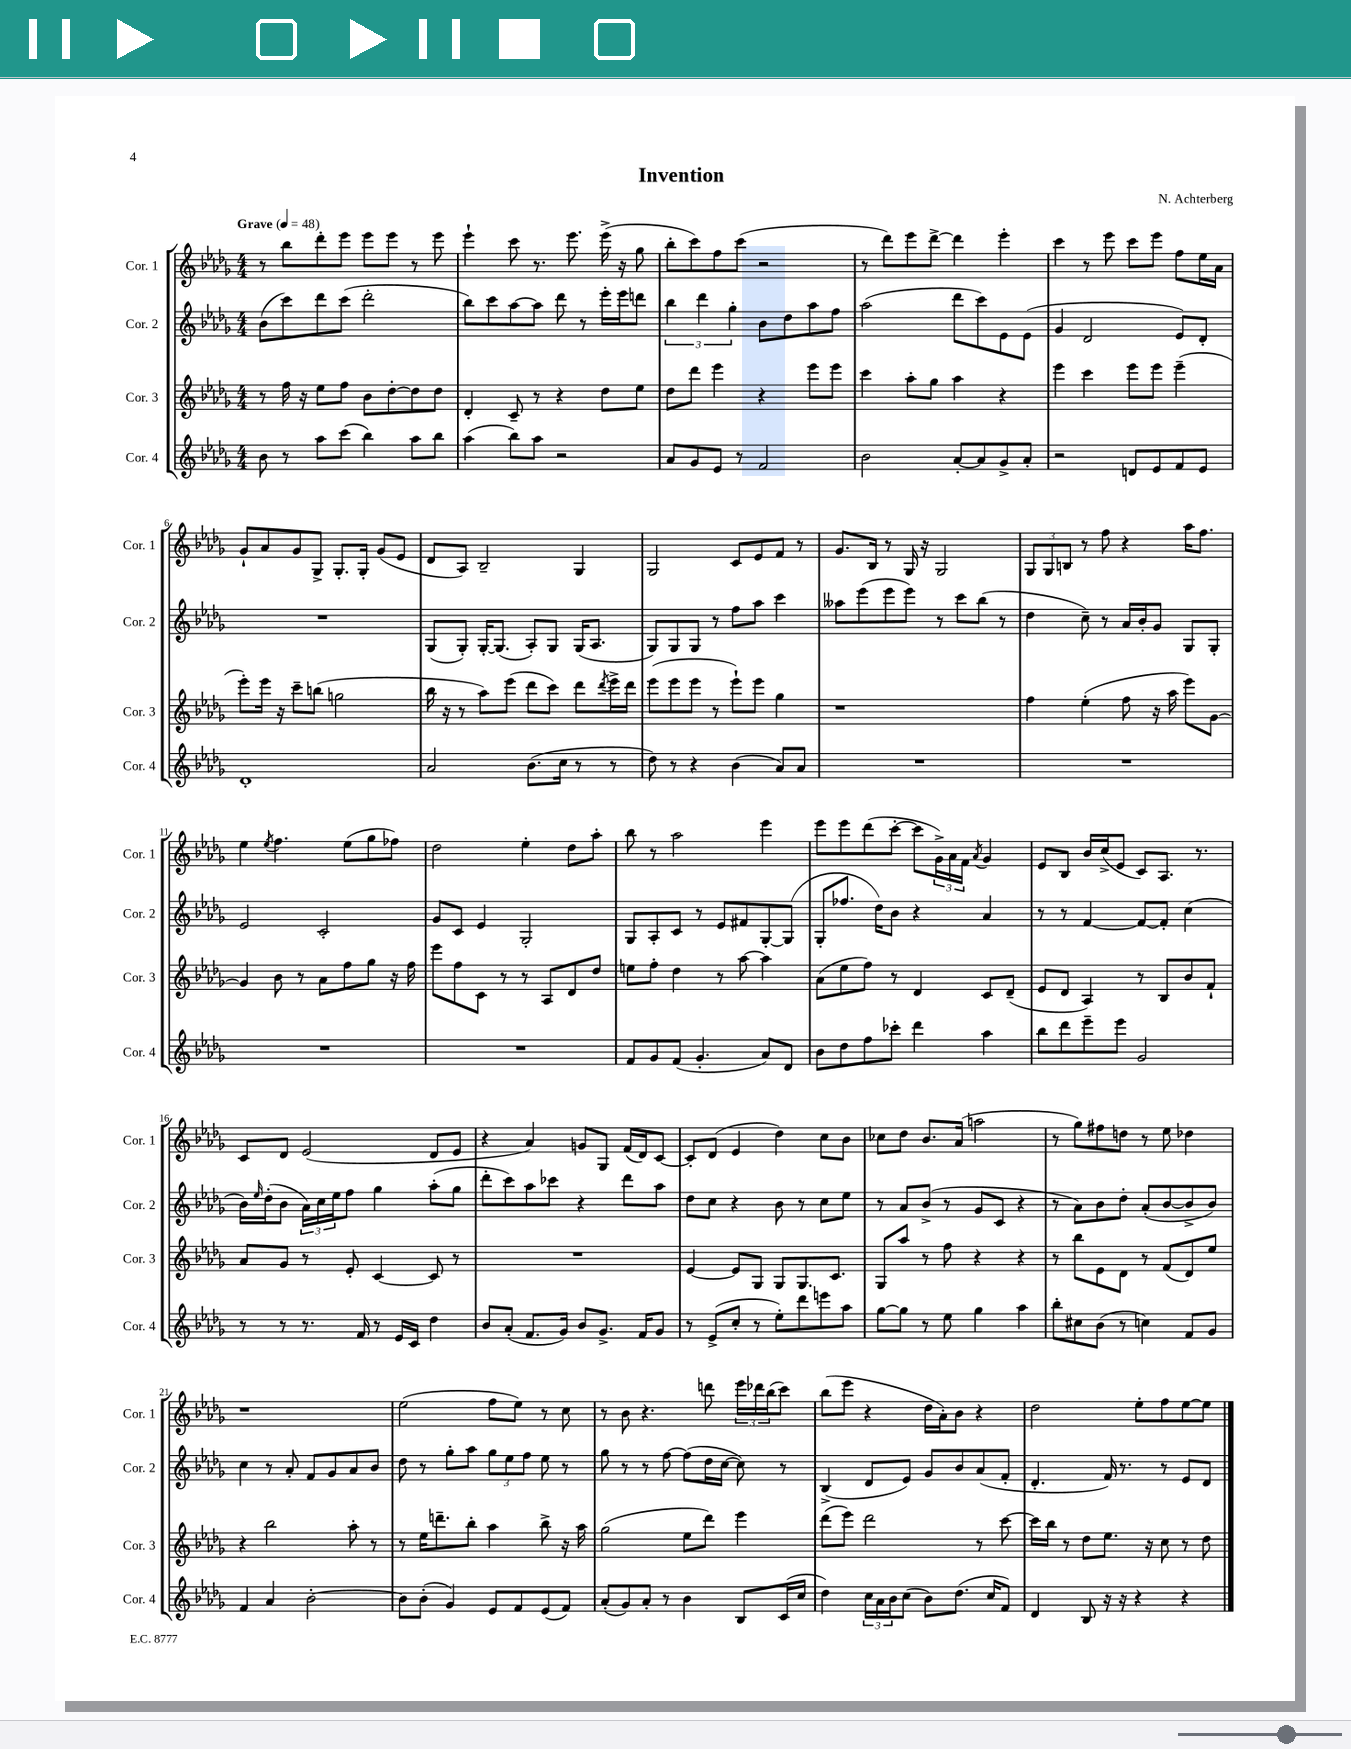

**kern	**kern	**kern	**kern
*staff4	*staff3	*staff2	*staff1
*clefG2	*clefG2	*clefG2	*clefG2
*k[b-e-a-d-g-]	*k[b-e-a-d-g-]	*k[b-e-a-d-g-]	*k[b-e-a-d-g-]
*M4/4	*M4/4	*M4/4	*M4/4
*MM48	*MM48	*MM48	*MM48
8b-\	8r	(8b-\L	8r
8r	16ff\	8ccc\)	8bb-\L
.	16r	.	.
8aa-\L	8ee-\L	8ddd-\	8ddd-'\
(8ccc\J	8ff\J	(8ccc\J	8eee-\J
4bb-\)	8b-\L	2ddd-'\	8eee-\L
.	[8dd-'\	.	8eee-\J
8aa-\L	8dd-\]	.	8r
8bb-\J	8dd-\J	.	8eee-\
=	=	=	=
(4aa-\	4d-'/	8bb-\L)	4eee-`\
.	.	8ccc\	.
8bb-\L)	8c~/	[8aa-\	8ccc\
8aa-\J	8r	8aa-\]J	8.r
2r	4r	8ddd-\	.
.	.	.	8.eee-\
.	.	8r	.
.	8dd-\L	16eee-'\LL	(16eee-^\
.	.	16eee-\J	16r
.	8ee-\J	8ddd\J	8gg-\
=	=	=	=
8a-/L	8dd-\L	6bb-\	8bb-'\L
8g-/	8ddd-\J	.	8ccc\)
.	.	6ddd-\	.
8e-/J	4eee-\	.	8ff\
.	.	6gg-'\	.
8r	.	.	(8ccc\J
2f/	4r	8b-\L	2r
.	.	8dd-\	.
.	8eee-\L	8aa-\	.
.	8eee-\J	8ff\J	.
=	=	=	=
2b-\	4ccc\	(2aa-\	8r
.	.	.	8ddd-\L)
.	8aa-'\L	.	8eee-\
.	8gg-\J	.	[8ddd-^\J
[8a-'/L	4aa-\	8ddd-\L	4ddd-\]
8a-/]	.	8ccc\)	.
8g-^/	4r	8e-\	4eee-'\
8a-'/J	.	(8e-\J	.
=	=	=	=
2r	4eee-\	4g-/	4ccc\
.	4ccc\	2d-/	8r
.	.	.	8eee-\
8d/L	8eee-\L	.	8ccc\L
8e-/	8eee-\J	.	8eee-\J
8f/	(4eee-~\	8e-/L)	8ff\L
8e-/J	.	8d-'/J	16ee-\L
.	.	.	16a-\JJ
=	=	=	=
1d-'	8eee-'\L)	1r	8g-`/L
.	16eee-\Jk	.	8a-/
.	16r	.	.
.	8ccc~\L	.	8g-/
.	(8bb\J	.	8G-^/J
.	2gg\	.	8.G-'/L
.	.	.	16G-'/Jk
.	.	.	(8g-/L
.	.	.	8e-/J
=	=	=	=
2a-/	16bb-\	(8G-/L	8d-/L
.	16r	.	.
.	8r	8G-'/J)	8A-/J)
.	8aa-\L)	[16G-'/LK	2B-~/
.	.	(8.G-/]J	.
.	(8eee-\J	.	.
(8.b-\L	8ddd-\L	8A-'/L)	.
.	8ccc\J)	8G-/J	.
16cc\Jk	.	.	.
8r	8ddd-\L	(16G-/LK	4G-/
.	.	8.A-/J	.
.	8qddd-/	.	.
8r	16eee-^\L	.	.
.	16ddd-\JJ	.	.
=	=	=	=
8dd-\)	(8eee-\L	8G-/L)	2G-/
8r	8eee-\	8G-/	.
4r	8eee-\J	8G-/J	.
.	8r	8r	.
(4b-\	8eee-`\L)	8ff\L	8c/L
.	8eee-\J	8aa-\J	8e-/
8a-/L)	4gg-\	4ccc\	8f/J
8a-/J	.	.	8r
=	=	=	=
1r	1r	8aa--\L	8.g-/L
.	.	(8eee-\	.
.	.	.	16B-/Jk
.	.	8eee-\	8r
.	.	8eee-\J)	16G-/
.	.	.	16r
.	.	8r	2G-/
.	.	8ccc\L	.
.	.	(8bb-\J	.
.	.	8r	.
=	=	=	=
1r	4ff\	4dd-\	12G-/L
.	.	.	12G-/
.	.	.	12B/J
.	(4ee-'\	8cc~\)	8r
.	.	8r	8ff\
.	8ff\	16a-/LL	4r
.	.	16b-'/J	.
.	16r	8g-/J	.
.	16aa-\	.	.
.	8eee-\L)	8G-/L	16aa-\LK
.	.	.	8.ff\J
.	[8g-\J	8G-'/J	.
=	=	=	=
1r	4g-/]	2e-/	4ee-\
.	.	.	8qee-/
.	8b-\	.	4.ff\
.	8r	.	.
.	8a-\L	2c'/	.
.	8ff\	.	(8ee-\L
.	8gg-\J	.	8gg-\
.	16r	.	8ff-\J)
.	16ff\	.	.
=	=	=	=
1r	8eee-\L	8g-/L	2dd-\
.	8ff\	8c/J	.
.	8c\J	4e-/	.
.	8r	.	.
.	8r	2G-'/	4ee-'\
.	8A-/L	.	.
.	8d-/	.	8dd-\L
.	8dd-/J	.	8aa-'\J
=	=	=	=
8f/L	8ee\L	8G-/L	8bb-\
8g-/	8ff'\J	8A-'/	8r
(8f/J	4dd-\	8c/J	2aa-\
4.g-'/	.	8r	.
.	8r	8e-/L	.
.	[8aa-\	8f#/	.
8a-/L)	4aa-\]	[8G-'/	4eee-\
8d-/J	.	(8G-/]J	.
=	=	=	=
8b-\L	(8a-\L	8G-'/L	8eee-\L
8dd-\	8ee-\	8.ff-/J	8eee-\
8ff\	8ff\J)	.	(8ddd-\
.	.	16dd-\LK)	.
8ccc-'\J	8r	8b-\J	[8ccc'\J
4ddd-\	4d-/	4r	8ccc\]L
.	.	.	24g-^\L)
.	.	.	24a-\
.	.	.	24f\JJ
.	.	.	8qa-/
4aa-\	8c/L	4a-/	4g-/
.	(8d-~/J	.	.
=	=	=	=
8bb-\L	8e-/L	8r	8e-/L
8ddd-\	8d-/J	8r	8B-/J
8eee-~\	4A-/)	[4f/	16b-/LL
.	.	.	(16cc^/J
8eee-\J	.	.	8e-/J
2g-/	8r	8f/_L	8c/L)
.	8B-/L	8f'/]J	8.A-/J
.	8b-/	(4cc\	.
.	.	.	8.r
.	8f`/J	.	.
=	=	=	=
8r	8a-/L	16b-\LL)	8c/L
.	.	16qqee-/	.
.	.	(16dd-'\J	.
8r	8g-/J	8b-\J	8d-/J
8.r	8r	24a-\LL)	(2e-/
.	.	24cc\	.
.	.	24ee-\J	.
.	8e-'/	8ff\J	.
16f/	.	.	.
8r	[4c/	4gg-\	.
16e-/LL	.	.	.
16c/JJ	.	.	.
4dd-\	8c/]	(8aa-'\L	8d-/L
.	8r	8gg-\J	8e-/J
=	=	=	=
8b-/L	1r	8ddd-'\L	4r
(8a-'/J	.	8ccc\)	.
8.f/L	.	8aa-\	4a-/)
.	.	8ccc-\J	.
16g-/Jk)	.	.	.
8b-/L	.	4r	8g/L
8.g-^/J	.	.	8G-/J
.	.	8ddd-\L	(16f/LL
16f/LK	.	.	16d-/J)
8g-/J	.	8aa-\J	[8c/J
=	=	=	=
8r	[4e-/	8dd-\L	8c'/]L
(8e-^/L	.	8cc\J	(8d-/J
8cc'/J	8e-/]L	4r	4e-/
8r	8G-/J	.	.
8ee-'\L)	8G-/L	8b-\	4dd-\)
8ddd-\	8.G-/	8r	.
8eee\	.	8cc\L	8cc\L
.	8.c/J	.	.
8aa-\J	.	8ee-\J	8b-\J
=	=	=	=
[8gg-\L	8G-/L	8r	8cc-\L
8gg-\]J	8aa-/J	8a-/L	8dd-\J
8r	8r	(8b-^/J	8.b-/L
8ee-\	8ff\	8r	.
.	.	.	(16a-/Jk
4gg-\	4r	8g-/L	2aa\
.	.	8c/J	.
4aa-\	4r	4r	.
=	=	=	=
8bb-'\L	8r	8r	8r
8cc#\	8bb-\L	8a-\L)	8gg-\L)
(8b-\J	8e-\	8b-\	8ff#\
8r	8d-\J	8dd-'\J	8dd\J
4cc\)	8r	(8a-'/L	8r
.	(8f/L	[8b-/	8ee-\
8f/L	8d-/)	8b-^/]	4dd-\
8g-/J	8ee-/J	8b-/J)	.
=	=	=	=
4f/	4r	4cc\	1r
4a-/	2bb-\	8r	.
.	.	8a-'/	.
[2b-'\	.	8f/L	.
.	.	8g-/	.
.	8aa-'\	8a-/	.
.	8r	8b-/J	.
=	=	=	=
8b-\]L	8r	8dd-\	(2ee-\
(8b-'\J	16ee-\LK	8r	.
.	8.ddd~\	.	.
4g-/)	.	8gg-'\L	.
.	8bb-'\J	8aa-\J	.
8e-/L	4aa-\	12gg-\L	8ff\L
.	.	12ee-\	.
8f/	.	.	8ee-\J)
.	.	12ff\J	.
(8e-/	8bb-^\	8ee-\	8r
8f/J)	16r	8r	8cc\
.	16aa-\	.	.
=	=	=	=
(8a-'/L	(2gg-\	8gg-\	8r
8g-/)	.	8r	8b-\
8a-'/J	.	8r	4.r
8r	.	[8ff\	.
4b-\	8ee-\L	(8ff\]L	.
.	8ddd-\J)	16dd-\L	8ddd\
.	.	[16cc\JJ	.
8B-/L	4eee-\	8cc\])	24eee-\LL
.	.	.	24ddd-\
.	.	.	(24bb-\J
(16c/L	.	8r	8ccc\J)
16cc/JJ	.	.	.
=	=	=	=
4dd-\)	(8ddd-\L	(4B-^/	(8bb-\L
.	8eee-\J)	.	8eee-\J
24cc\LL	2ddd-\	8d-/L	4r
24a-\	.	.	.
24b-\J	.	.	.
(8cc\J	.	8e-/J)	.
8b-\L)	.	8g-/L	16dd-\LL
.	.	.	16a-'\J)
(8.dd-\J	.	8b-/	8b-\J
.	8r	(8a-/	4r
16cc/LK	.	.	.
8f/J)	[8ccc\	8f'/J	.
=	=	=	=
4d-/	16ccc\]LL	4.d-'/	2dd-\
.	16bb-\JJ	.	.
.	8r	.	.
8B-/	8dd-\L	.	.
16r	8.ee-\J	16f/)	.
16r	.	8.r	.
4r	.	.	8ee-'\L
.	16r	.	.
.	8cc\	8r	8ff\
4r	8r	8e-/L	[8ee-\
.	8dd-\	8d-/J	8ee-\]J
==	==	==	==
*-	*-	*-	*-
